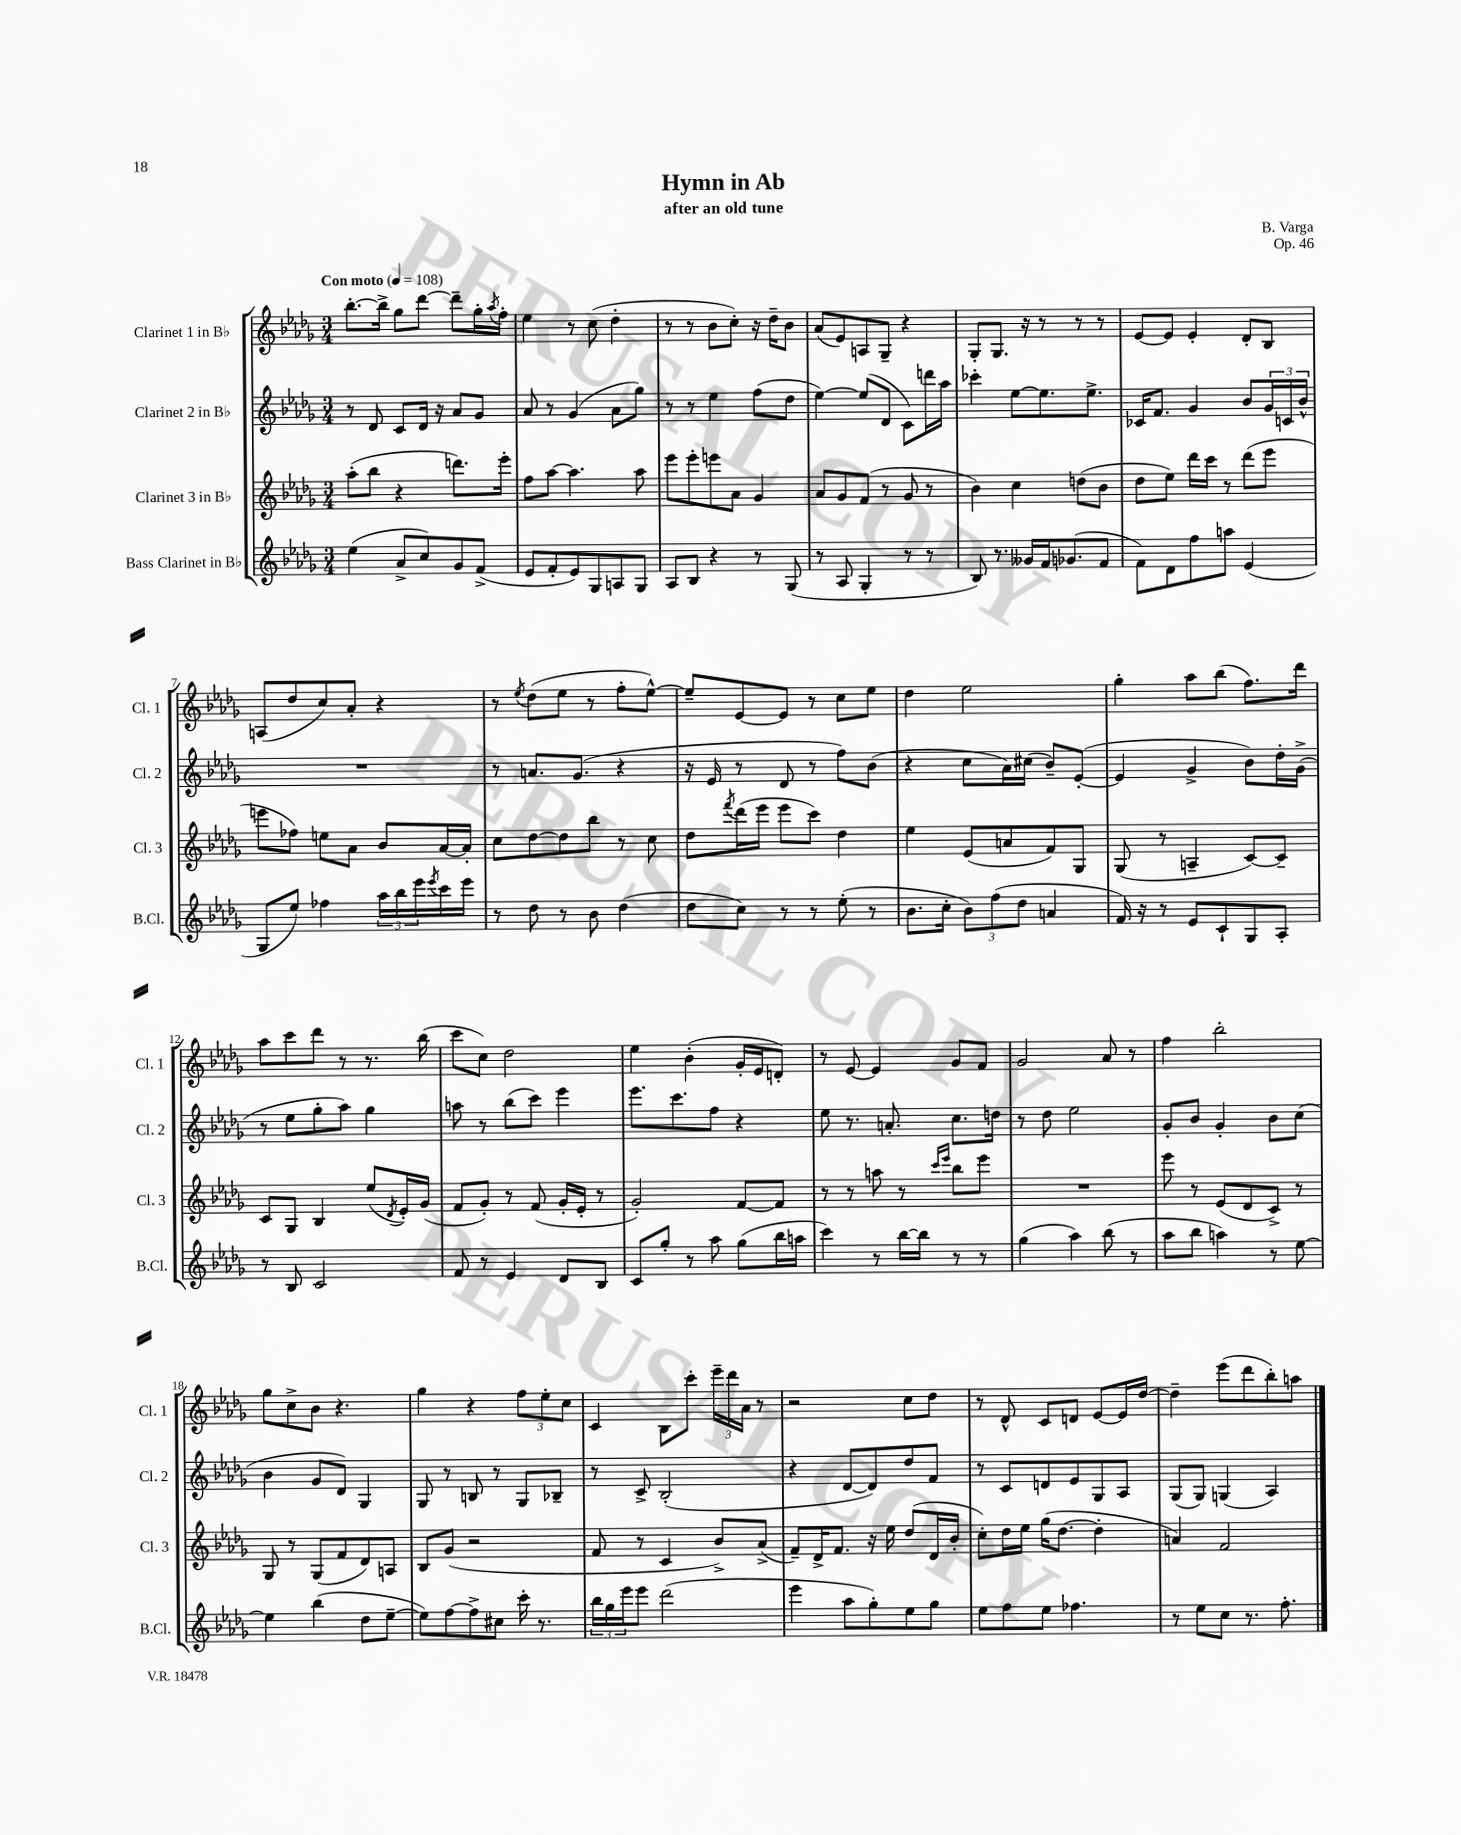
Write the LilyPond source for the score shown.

\header { title = "Hymn in Ab" composer = "B. Varga" subtitle = "after an old tune" opus = "Op. 46" }
<<
\new StaffGroup <<
\new Staff = "s0" \with { instrumentName = "Clarinet 1 in Bb" shortInstrumentName = "Cl. 1" } {
    \clef treble \key des \major \numericTimeSignature \time 3/4 \tempo "Con moto" 4 = 108
    bes''8.~-. bes''16-> ges''8 des'''8~ des'''8-- ges''16-. \acciaccatura { aes''8 } f''16-. |
    ees''4 r8 c''8( des''4-. |
    r8 r8 bes'8 c''8-.) r16 des''16-- bes'8 |
    aes'8( ees'8) a8 ges8-- r4 |
    ges8-. ges8. r16 r8 r8 r8 |
    ees'8~ ees'8 ees'4-. des'8-. bes8 |
    a8( des''8 c''8) aes'8-. r4 |
    r8 \acciaccatura { ees''8 } des''8( ees''8 r8 f''8-. ees''8~-^) |
    ees''8-- ees'8~ ees'8 r8 c''8 ees''8 |
    des''4 ees''2 |
    ges''4-. aes''8 bes''8( f''8.) des'''16 |
    aes''8 c'''8 des'''8 r8 r8. bes''16( |
    c'''8 c''8) des''2 |
    ees''4 bes'4-.( ges'16-. ees'16 d'8-.) |
    r8 ees'8~ ees'4 ges'8 f'8 |
    ges'2 aes'8 r8 |
    f''4 bes''2-. |
    ges''8 c''8-> bes'8 r4. |
    ges''4 r4 \tuplet 3/2 { f''8 ees''8-. c''8 } |
    c'4 bes8 c'''8-. \tuplet 3/2 { ees'''16-- des'''16 aes'16 } r8 |
    r2 c''8 des''8 |
    r8 des'8-^ c'8 d'8 ees'8~ ees'16 des''16~ |
    des''4-- ees'''8( des'''8 bes''8-.) a''8 \bar "|." |
}
\new Staff = "s1" \with { instrumentName = "Clarinet 2 in Bb" shortInstrumentName = "Cl. 2" } {
    \clef treble \key des \major \numericTimeSignature \time 3/4
    r8 des'8 c'8 des'16 r16 aes'8 ges'8 |
    aes'8 r8 ges'4( aes'8 ges''8) |
    r8 r8 ees''4 f''8( des''8 |
    ees''4~) ees''8( des'8 c'8) d'''16 aes''16 |
    ces'''4-. ees''8~ ees''8. ees''8.-> |
    ces'16 f'8. ges'4 bes'8 \tuplet 3/2 { ges'16 c'16 bes'16-^ } |
    R2. |
    r8 a'8. ges'8.( r4 |
    r16 ees'16 r8 des'8 r8 f''8) bes'8( |
    r4 c''8 aes'16) cis''16( bes'8--) ees'8~-.( |
    ees'4 ges'4-> bes'8) des''16-. ges'16->( |
    r8 ees''8 ges''8-. aes''8) ges''4 |
    a''8 r8 bes''8( c'''8) ees'''4 |
    ees'''8. c'''8. f''8 r4 |
    ees''8 r8. a'8.-. c''8. d''16 |
    r8 des''8 ees''2 |
    ges'8-. bes'8 ges'4-. bes'8 c''8( |
    bes'4 ges'8 des'8) ges4 |
    ges8 r8 b8 r8 ges8 bes8-- |
    r8 c'8-> bes2-.( |
    r4 des'8~ des'8) des''8 f'8 |
    r8 c'8 d'8 ees'8 ges8 aes8 |
    ges8( ges8) g4( aes4) \bar "|." |
}
\new Staff = "s2" \with { instrumentName = "Clarinet 3 in Bb" shortInstrumentName = "Cl. 3" } {
    \clef treble \key des \major \numericTimeSignature \time 3/4
    aes''8-.( bes''8 r4 d'''8.) ees'''16-. |
    f''8 aes''8~ aes''4. aes''8 |
    ees'''8 ees'''8-. e'''8 aes'8 ges'4 |
    aes'8 ges'8 f'8( r8 ges'8 r8 |
    bes'4) c''4 d''8( bes'8 |
    des''8 ees''8) des'''16 c'''16 r8 des'''8( ees'''8 |
    e'''8 fes''8) e''8 aes'8 bes'8 aes'16~ aes'16-. |
    c''8 des''8~ des''8 bes''8 r8 c''8 |
    des''8 \acciaccatura { f'''8 } des'''16( ees'''16 ees'''8 c'''8) des''4 |
    ees''4 ees'8( a'8 f'8) ges8 |
    ges8( r8 a4-- c'8~) c'8-- |
    c'8 ges8 bes4 ees''8( \acciaccatura { des'8 } ees'16-.) ges'16( |
    f'8 ges'8-.) r8 f'8( ges'16-. ees'16-. r8 |
    ges'2-.) f'8~ f'8 |
    r8 r8 a''8 r8 \grace { c'''16 ees'''16 } bes''8 ees'''8 |
    R2. |
    ees'''8 r8 ees'8( des'8 c'8->) r8 |
    ges8 r8 ges8( f'8 des'8) a8 |
    bes8 ges'8( r2 |
    f'8 r8 c'4 bes'8->) aes'8->( |
    f'8--) des'16-> f'8. r16 ees''16 des''8( des'16 bes'16-. |
    c''8-.) des''16 ees''16 ges''16( des''8.~ des''4-. |
    a'4) f'2 \bar "|." |
}
\new Staff = "s3" \with { instrumentName = "Bass Clarinet in Bb" shortInstrumentName = "B.Cl." } {
    \clef treble \key des \major \numericTimeSignature \time 3/4
    ees''4( aes'8-> c''8) ges'8 f'8->( |
    ees'8 f'8-. ees'8) ges8 a8 ges8 |
    aes8 bes8 r4 r8 ges8( |
    r8 aes8 ges4-. r8 r8 |
    bes8) r8. geses'16 f'16 ges'8.( f'8 |
    f'8) des'8 f''8 a''8 ees'4( |
    ges8 ees''8) fes''4 \tuplet 3/2 { aes''16 bes''16 ees'''16 } \acciaccatura { ees'''8 } c'''16 ees'''16 |
    r8 des''8 r8 bes'8 des''4( |
    des''8 c''8) r8 r8 ees''8-.( r8 |
    bes'8. c''16-. \tuplet 3/2 { bes'8) f''8( des''8 } a'4 |
    f'16) r16 r8 ees'8 c'8-! ges8 aes8-. |
    r8 bes8 c'2 |
    f'8 r8 ees'4 des'8 bes8 |
    c'8 ges''8-. r8 aes''8 ges''8( bes''16 a''16 |
    c'''4) r8 bes''16~ bes''16 r8 r8 |
    ges''4( aes''4) bes''8( r8 |
    aes''8 bes''8 a''4) r8 ees''8~ |
    ees''4 bes''4( des''8 ees''8~-- |
    ees''8) f''8~ f''8-> cis''8 c'''16-. r8. |
    \tuplet 3/2 { bes''16 ges''16 ees'''16 } ees'''8 des'''2( |
    ees'''4 aes''8 ges''8-.) ees''8 ges''8 |
    ees''8 f''8 ees''8 fes''4. |
    r8 ees''8 c''8 r8. f''8.-. \bar "|." |
}
>>
>>
